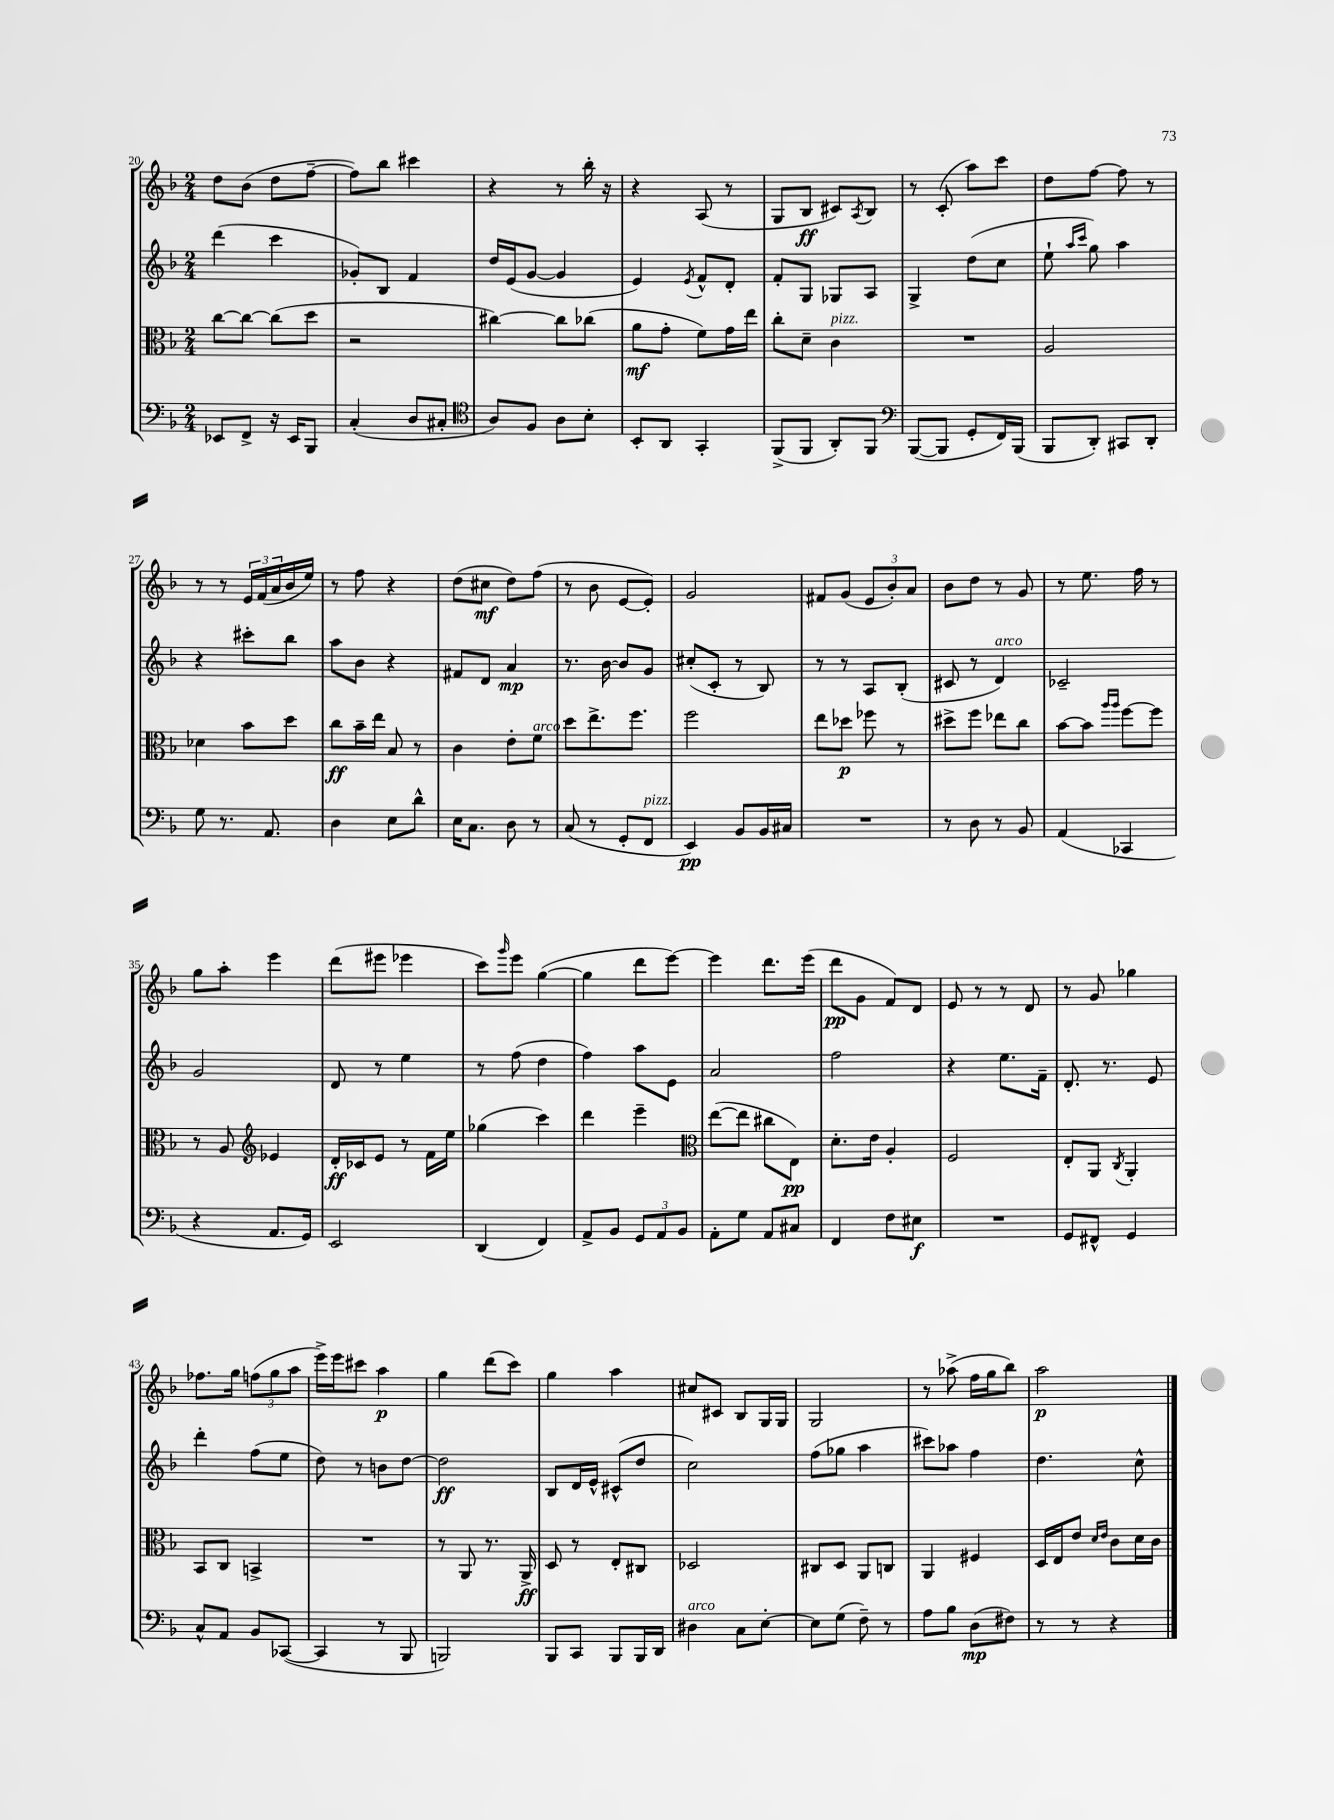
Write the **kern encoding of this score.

**kern	**kern	**kern	**kern
*staff4	*staff3	*staff2	*staff1
*clefF4	*clefC3	*clefG2	*clefG2
*k[b-]	*k[b-]	*k[b-]	*k[b-]
*M2/4	*M2/4	*M2/4	*M2/4
8EE-/L	[8cc\L	(4ddd\	8dd\L
8FF^/J	8cc\_J	.	(8b-\J
16r	(8cc\]L	4ccc\	8dd\L
16EE-/LK	.	.	.
8BBB-/J	8dd\J	.	[8ff~\J
=	=	=	=
(4C'/	2r	8g-'/L)	8ff\]L)
.	.	8B-/J	8bb-\J
8D/L	.	4f/	4ccc#\
8C#'/J	.	.	.
=	=	=	=
*clefC4	*	*	*
8A/L)	[4cc#\)	16dd/LL	4r
.	.	(16e/J	.
8F/J	.	[8g/J	.
8A\L	8cc#\]L	4g/]	8r
8B-'\J	(8cc-\J	.	16bb-'\
.	.	.	16r
=	=	=	=
8BB-'/L	8a\L	4e/)	4r
8AA/J	8g'\J	.	.
.	.	8qe/	.
4GG'/	8f\L)	8f^^/L	(8A/
.	16g\L	8d'/J	8r
.	16ee\JJ	.	.
=	=	=	=
(8FF^/L	8cc'\L	8f'/L	8G/L
8FF/J	8d~\J	8G/J	8B-/J
8AA'/L)	4c\	8G-/L	8c#/L)
.	.	.	8qA/
8FF/J	.	8A/J	8B-/J
=	=	=	=
*clefF4	*	*	*
([8BBB-/L	2r	4G^/	8r
8BBB-/]J	.	.	(8c'/
8GG'/L	.	(8dd\L	8aa\L)
16FF/L)	.	8cc\J	8ccc\J
(16BBB-/JJ	.	.	.
=	=	=	=
8BBB-/L	2A/	8ee`\	8dd\L
.	.	16qqaa/LL	.
.	.	16qqccc/JJ	.
8DD'/J)	.	8gg\)	[8ff\J
8CC#/L	.	4aa\	8ff\]
8DD'/J	.	.	8r
=	=	=	=
8G\	4d-\	4r	8r
8.r	.	.	8r
.	8b-\L	8ccc#'\L	24e/LL
.	.	.	(24f/
8.AA/	.	.	.
.	.	.	24a/
.	8dd\J	8bb-\J	16b-/
.	.	.	16ee/JJ)
=	=	=	=
4D\	8cc\L	8aa\L	8r
.	16b-~\L	8b-\J	8ff\
.	16ee\JJ	.	.
8E\L	8B-/	4r	4r
8d^^\J	8r	.	.
=	=	=	=
16E\LK	4c\	8f#/L	(8dd\L
8.C\J	.	.	.
.	.	8d/J	8cc#\J
8D\	8e'\L	4a/	8dd\L)
8r	8f\J	.	(8ff\J
=	=	=	=
(8C/	8dd\L	8.r	8r
8r	8.ee^\	.	8b-\
.	.	[16b-\	.
8GG'/L	.	8b-/]L	[8e/L
.	8.ff\J	.	.
8FF/J	.	8g/J	8e'/]J)
=	=	=	=
4EE/)	2ff\	(8cc#'/L	2g/
.	.	8c'/J	.
8BB-/L	.	8r	.
16BB-/L	.	8B-/)	.
16C#/JJ	.	.	.
=	=	=	=
2r	8ee\L	8r	8f#/L
.	8dd-\J	8r	(8g/J
.	8ff-\	8A/L	12e/L
.	.	.	12b-'/)
.	8r	(8B-'/J	.
.	.	.	12a/J
=	=	=	=
8r	8dd#^\L	8c#/	8b-\L
8D\	8ff\J	8r	8dd\J
8r	8ee-\L	4d/)	8r
8BB-/	8cc\J	.	8g/
=	=	=	=
(4AA/	[8b-\L	2c-~/	8r
.	8b-\]J	.	8.ee\
.	16qqaa/LL	.	.
.	16qqaa/JJ	.	.
4CC-/	[8ff\L	.	.
.	.	.	16ff\
.	8ff\]J	.	8r
=	=	=	=
4r	8r	2g/	8gg\L
.	8A/	.	8aa'\J
*	*clefG2	*	*
8.AA/L	4e-/	.	4eee\
16GG/Jk)	.	.	.
=	=	=	=
2EE/	16d'/LL	8d/	(8ddd\L
.	16c-/J	.	.
.	8e/J	8r	8eee#\J
.	8r	4ee\	4eee-\
.	16f\LL	.	.
.	16ee\JJ	.	.
=	=	=	=
(4DD/	(4gg-\	8r	8ccc\L)
.	.	.	16qqggg/
.	.	(8ff\	8eee\J
4FF/)	4ccc\)	4dd\	([4gg\
=	=	=	=
8AA^/L	4ddd\	4ff\)	4gg\]
8BB-/J	.	.	.
12GG/L	4eee~\	8aa\L	8ddd\L
12AA/	.	.	.
.	.	8e\J	[8eee\J)
12BB-/J	.	.	.
=	=	=	=
*	*clefC3	*	*
8AA'\L	([8ee\L	2a/	4eee\]
8G\J	8ee\]J	.	.
8AA/L	8cc#\L	.	8.ddd\L
8C#/J	8E\J)	.	.
.	.	.	(16eee\Jk
=	=	=	=
4FF/	8.d'\L	2ff\	8ddd\L
.	.	.	8g\J
.	16e\Jk	.	.
8F\L	4A'/	.	8f/L)
8E#\J	.	.	8d/J
=	=	=	=
2r	2F/	4r	8e/
.	.	.	8r
.	.	8.ee\L	8r
.	.	.	8d/
.	.	16f~\Jk	.
=	=	=	=
8GG/L	8E'/L	8.d'/	8r
8FF#^^/J	8AA/J	.	8g/
.	.	8.r	.
.	8qC/	.	.
4GG/	4AA'/	.	4gg-\
.	.	8e/	.
=	=	=	=
8C^^/L	8BB-/L	4ddd'\	8.ff-\L
8AA/J	8C/J	.	.
.	.	.	16gg\Jk
8BB-/L	4BB^/	(8ff\L	(12ff\L
.	.	.	12gg\
([8CC-/J	.	8ee\J	.
.	.	.	12aa\J
=	=	=	=
4CC-/]	2r	8dd\)	16eee^\LL)
.	.	.	16eee\J
.	.	8r	8ccc#\J
8r	.	8b\L	4aa\
8BBB-/	.	[8dd\J	.
=	=	=	=
2BBB/)	8r	2dd\]	4gg\
.	8AA/	.	.
.	8.r	.	(8ddd\L
.	.	.	8ccc\J)
.	16AA^/	.	.
=	=	=	=
8BBB-/L	8D/	8B-/L	4gg\
8CC/J	8r	16d/L	.
.	.	16e^^/JJ	.
8BBB-/L	8E'/L	(8c#^^/L	4aa\
16BBB-/L	8C#/J	8dd/J	.
16DD/JJ	.	.	.
=	=	=	=
4D#\	2D-/	2cc\)	8cc#/L
.	.	.	8c#/J
8C\L	.	.	8B-/L
[8E'\J	.	.	16G/L
.	.	.	16G/JJ
=	=	=	=
8E\]L	8C#/L	(8ff\L	2G/
(8G\J	8D/J	8gg-\J	.
8F~\)	8AA/L	4aa\	.
8r	8C/J	.	.
=	=	=	=
8A\L	4AA/	8ccc#\L)	8r
8B-\J	.	8aa-\J	(8aa-^\
(8D\L	4F#/	4ff\	16ff\LL
.	.	.	16gg\J
8F#\J)	.	.	8bb-\J)
=	=	=	=
8r	16D/LL	4.dd\	2aa\
.	16E/J	.	.
8r	8e/J	.	.
.	16qqd/LL	.	.
.	16qqe/JJ	.	.
4r	8c\L	.	.
.	16d\L	8cc^^\	.
.	16c\JJ	.	.
==	==	==	==
*-	*-	*-	*-
